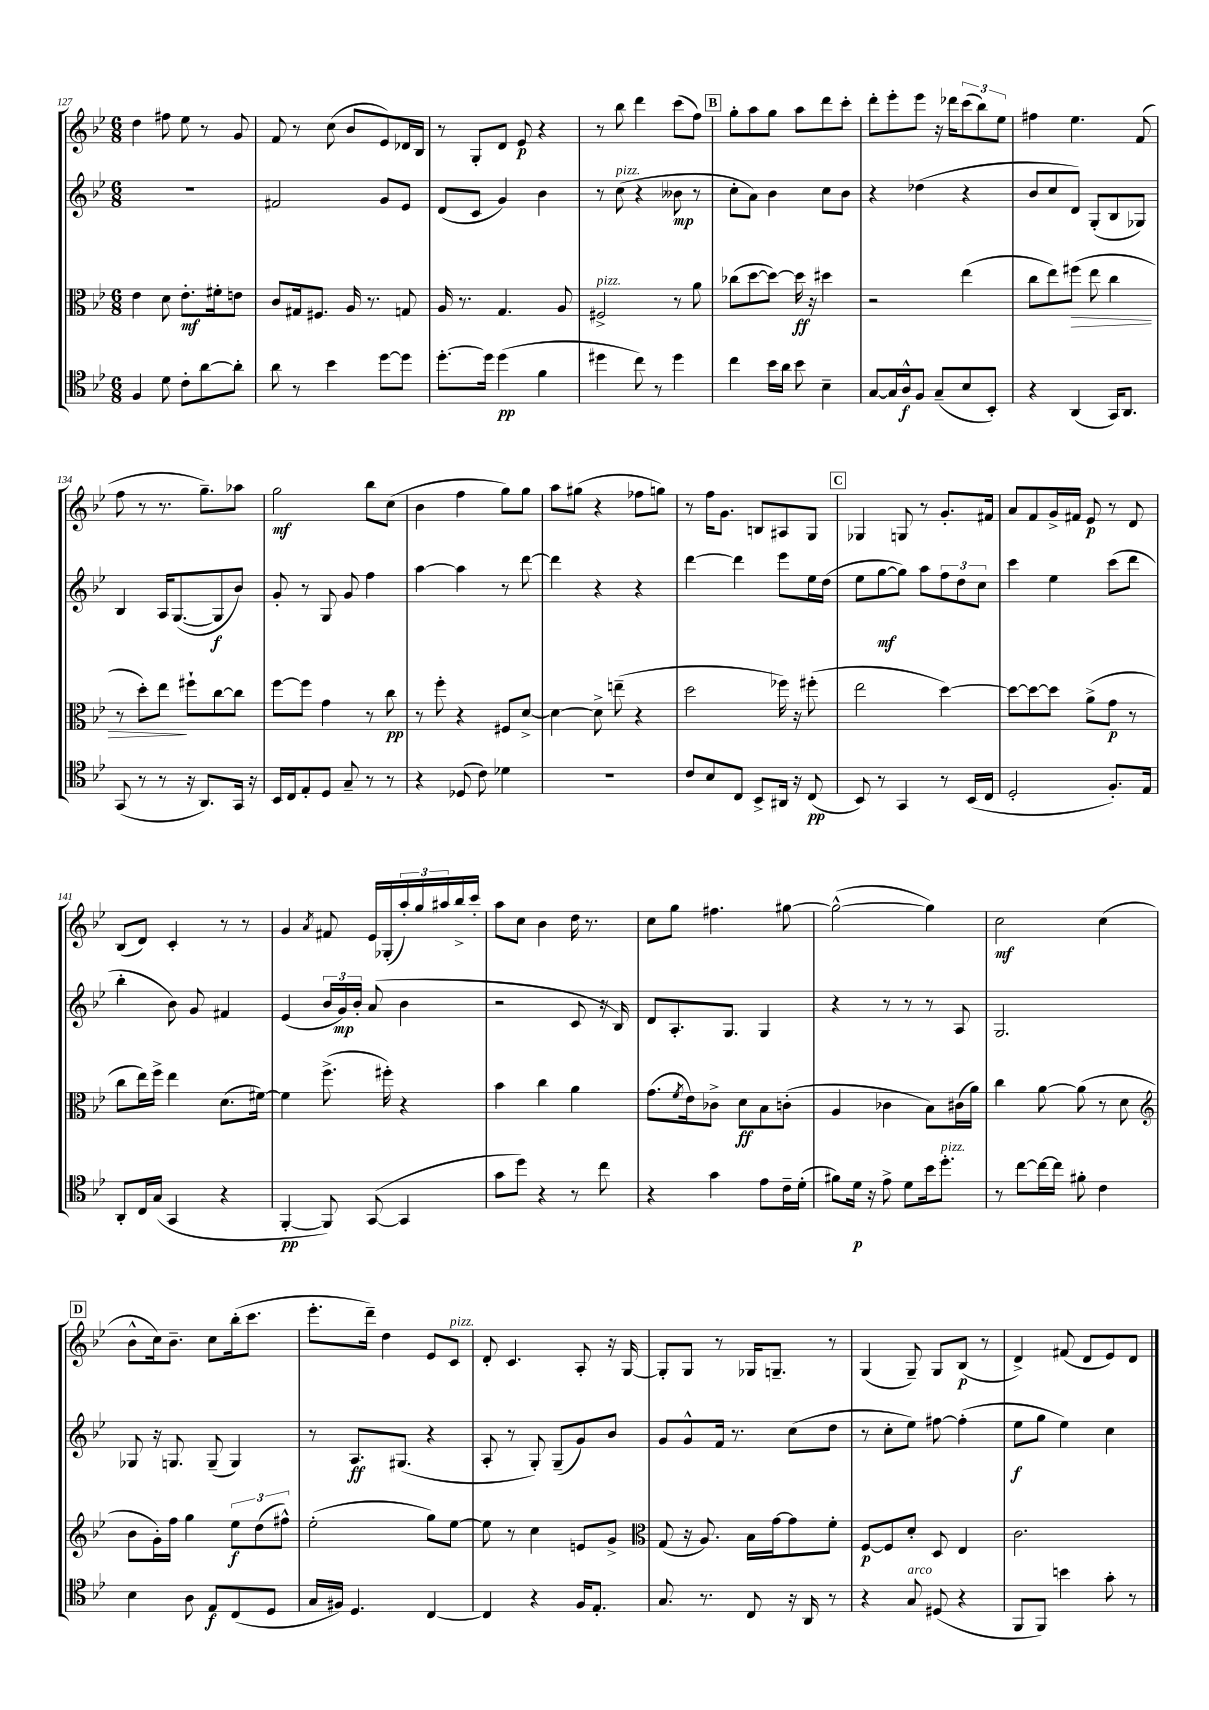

**kern	**kern	**kern	**kern
*staff4	*staff3	*staff2	*staff1
*clefC4	*clefC3	*clefG2	*clefG2
*k[b-e-]	*k[b-e-]	*k[b-e-]	*k[b-e-]
*M6/8	*M6/8	*M6/8	*M6/8
4F	4e-	2.r	4dd
8d	8d	.	8ff#
8c'	8.e-'	.	8ee-
[8a	.	.	8r
.	16f#'	.	.
8a']	8e	.	8g
=	=	=	=
8a	8c	2f#	8f
8r	16G#	.	8r
.	8.F#	.	.
4b-	.	.	(8cc
.	16A	.	8b-
.	8.r	.	.
[8dd	.	8g	8e-)
8dd]	8G	8e-	16d-
.	.	.	16B-
=	=	=	=
[8.dd'	16A	(8d	8r
.	8.r	.	.
.	.	8c	8G'
16dd]	.	.	.
(4dd	4.G	4g)	8d
.	.	.	8e-
4f	.	4b-	4r
.	8A	.	.
=	=	=	=
4dd#	2F#^	8r	8r
.	.	(8cc	8bb-
8cc)	.	4r	4ddd
8r	.	.	.
4dd#	8r	8b--	(8ccc
.	8a	8r	8ff)
=	=	=	=
4cc	(8cc-	8cc'	8gg'
.	[8dd	8a)	8aa
16b-	8dd_)	4b-	8gg
16a	.	.	.
8b-	16dd]	.	8aa
.	16r	.	.
4B-~	4dd#	8cc	8ddd
.	.	8b-	8ccc'
=	=	=	=
[8G	2r	4r	8ddd'
16G]	.	.	8eee-'
16A^^	.	.	.
8F	.	(4dd-	8eee-
(8G~	.	.	16r
.	.	.	16ddd-
8B-	(4ee-	4r	(12ccc
.	.	.	12bb-)
8BB-')	.	.	.
.	.	.	12ee-
=	=	=	=
4r	8cc	8b-	4ff#
.	8ee-)	8cc	.
(4AA	(8ff#	8d)	4.ee-
.	8ee-	(8G'	.
16GG)	4cc	8B-	.
8.AA	.	.	.
.	.	8G-)	(8f
=	=	=	=
(8GG	8r	4B-	8ff
8r	8dd')	.	8r
8r	8ee-	16A	8.r
.	.	([8.G	.
16r	8ff#`	.	.
8.AA)	.	.	8.gg~)
.	[8cc	8G]	.
16GG	8cc]	8b-)	8aa-
16r	.	.	.
=	=	=	=
16BB-	[8ff	8g'	2gg
16C	.	.	.
8E-'	8ff]	8r	.
8D	4g	8G	.
8G~	.	8g	.
8r	8r	4ff	8bb-
8r	8cc	.	(8cc
=	=	=	=
4r	8r	[4aa	4b-
.	8ff'	.	.
(8D-	4r	4aa]	4ff
8c)	.	.	.
4d-	8F#	8r	8gg)
.	[8d^	[8ddd	8gg
=	=	=	=
2.r	4d_	4ddd]	8aa
.	.	.	(8gg#
.	8d^]	4r	4r
.	(8ee~	.	.
.	4r	4r	8ff-
.	.	.	8gg)
=	=	=	=
8c	2dd	[4ddd	8r
8B-	.	.	16ff
.	.	.	8.g
8C	.	4ddd]	.
8BB-^	.	.	8B
16AA#	16ff-)	8eee-	8A#
16r	16r	.	.
(8C	(8ff#'	16ee-	8G
.	.	(16dd	.
=	=	=	=
8BB-)	2ee-	8ee-	4G-
8r	.	[8gg	.
4GG	.	8gg])	8G
.	.	8aa	8r
8r	[4dd)	12ff	8.g'
.	.	12dd	.
(16BB-	.	.	.
.	.	12cc	.
16C	.	.	16f#
=	=	=	=
2D'	8dd_	4ccc	8a
.	8dd_	.	8f
.	8dd]	4ee-	16g^
.	.	.	16f#
.	(8a^	.	8e-
8.F')	8g	(8ccc	8r
.	8r	8ddd	8d
16E-	.	.	.
=	=	=	=
8AA'	8cc	4bb-'	(8B-
16C	16ee-)	.	8d)
(16G	16ff^	.	.
4GG	4ee-	8b-)	4c'
.	.	8g	.
4r	(8.d	4f#	8r
.	.	.	8r
.	[16f#)	.	.
=	=	=	=
[4FF'	4f#]	(4e-	4g
.	.	.	8qa
8FF])	(8.ff^	24b-	8f#
.	.	24g)	.
.	.	24b-'	.
([8GG	.	(8a	16e-
.	16ff#')	.	(16G-'
4GG]	4r	4b-	24aa')
.	.	.	24gg
.	.	.	24aa#
.	.	.	16bb-^
.	.	.	16ccc'
=	=	=	=
8g	4b-	2r	8aa
8dd)	.	.	8cc
4r	4cc	.	4b-
8r	4a	8c	16dd
.	.	.	8.r
8cc	.	16r	.
.	.	16B-)	.
=	=	=	=
4r	(8.g	8d	8cc
.	.	8.A'	8gg
.	8qf	.	.
.	16e-)	.	.
4g	8c-^	.	4.ff#
.	.	8.G	.
.	8d	.	.
8e-	8B-	4G	.
16c~	(8c'	.	[8gg#
(16d'	.	.	.
=	=	=	=
8f#)	4A	4r	(2gg#^^_
16d	.	.	.
16r	.	.	.
8e-^	4c-	8r	.
8d	.	8r	.
16b-	8B-)	8r	4gg#])
8.dd'	.	.	.
.	(16c#	8A	.
.	16a)	.	.
=	=	=	=
8r	4cc	2.G	2cc
[8cc	.	.	.
16cc_	[8a	.	.
16cc]	.	.	.
8f#'	(8a]	.	.
4c	8r	.	(4cc
.	8d	.	.
=	=	=	=
*	*clefG2	*	*
4B-	8b-	8G-	8b-^^
.	16g')	16r	16cc)
.	16ff	8.G	8.b-~
8A	4gg	.	.
8E-	.	(8G~	8cc
(8C	12ee-	4G)	(16bb-'
.	.	.	8.ccc
.	(12dd	.	.
8D	.	.	.
.	12ff#^^)	.	.
=	=	=	=
16G	(2ee-'	8r	8.eee-'
16F#)	.	.	.
4.D	.	8.A	.
.	.	.	16ddd~)
.	.	.	4dd
.	.	(8.G#	.
[4C	8gg)	4r	8e-
.	[8ee-	.	8c
=	=	=	=
4C]	8ee-]	8A'	8d'
.	8r	8r	4.c
4r	4cc	8G')	.
.	.	(8G~	.
16F	8e	8g)	8A'
8.E-'	.	.	.
.	8g^	8b-	16r
.	.	.	[16G
=	=	=	=
*	*clefC3	*	*
8.G	(8G	8g	8G']
.	16r	8g^^	8G
8.r	8.A)	.	.
.	.	16f	8r
.	.	8.r	.
8C	16B-	.	16G-
.	[16g	.	8.G~
16r	8g]	(8cc	.
16AA	.	.	.
8r	8f'	8dd	8r
=	=	=	=
4r	[8F	8r	(4G
.	8F]	8cc'	.
8G	8d'	8ee-)	8G~)
(8D#	8D	[8ff#	8G
4r	4E-	(4ff#']	(8B-
.	.	.	8r
=	=	=	=
8FF	2.c	8ee-	4d^)
8FF)	.	8gg	.
4b	.	4ee-)	(8f#
.	.	.	8d
8g'	.	4cc	8e-)
8r	.	.	8d
==	==	==	==
*-	*-	*-	*-
